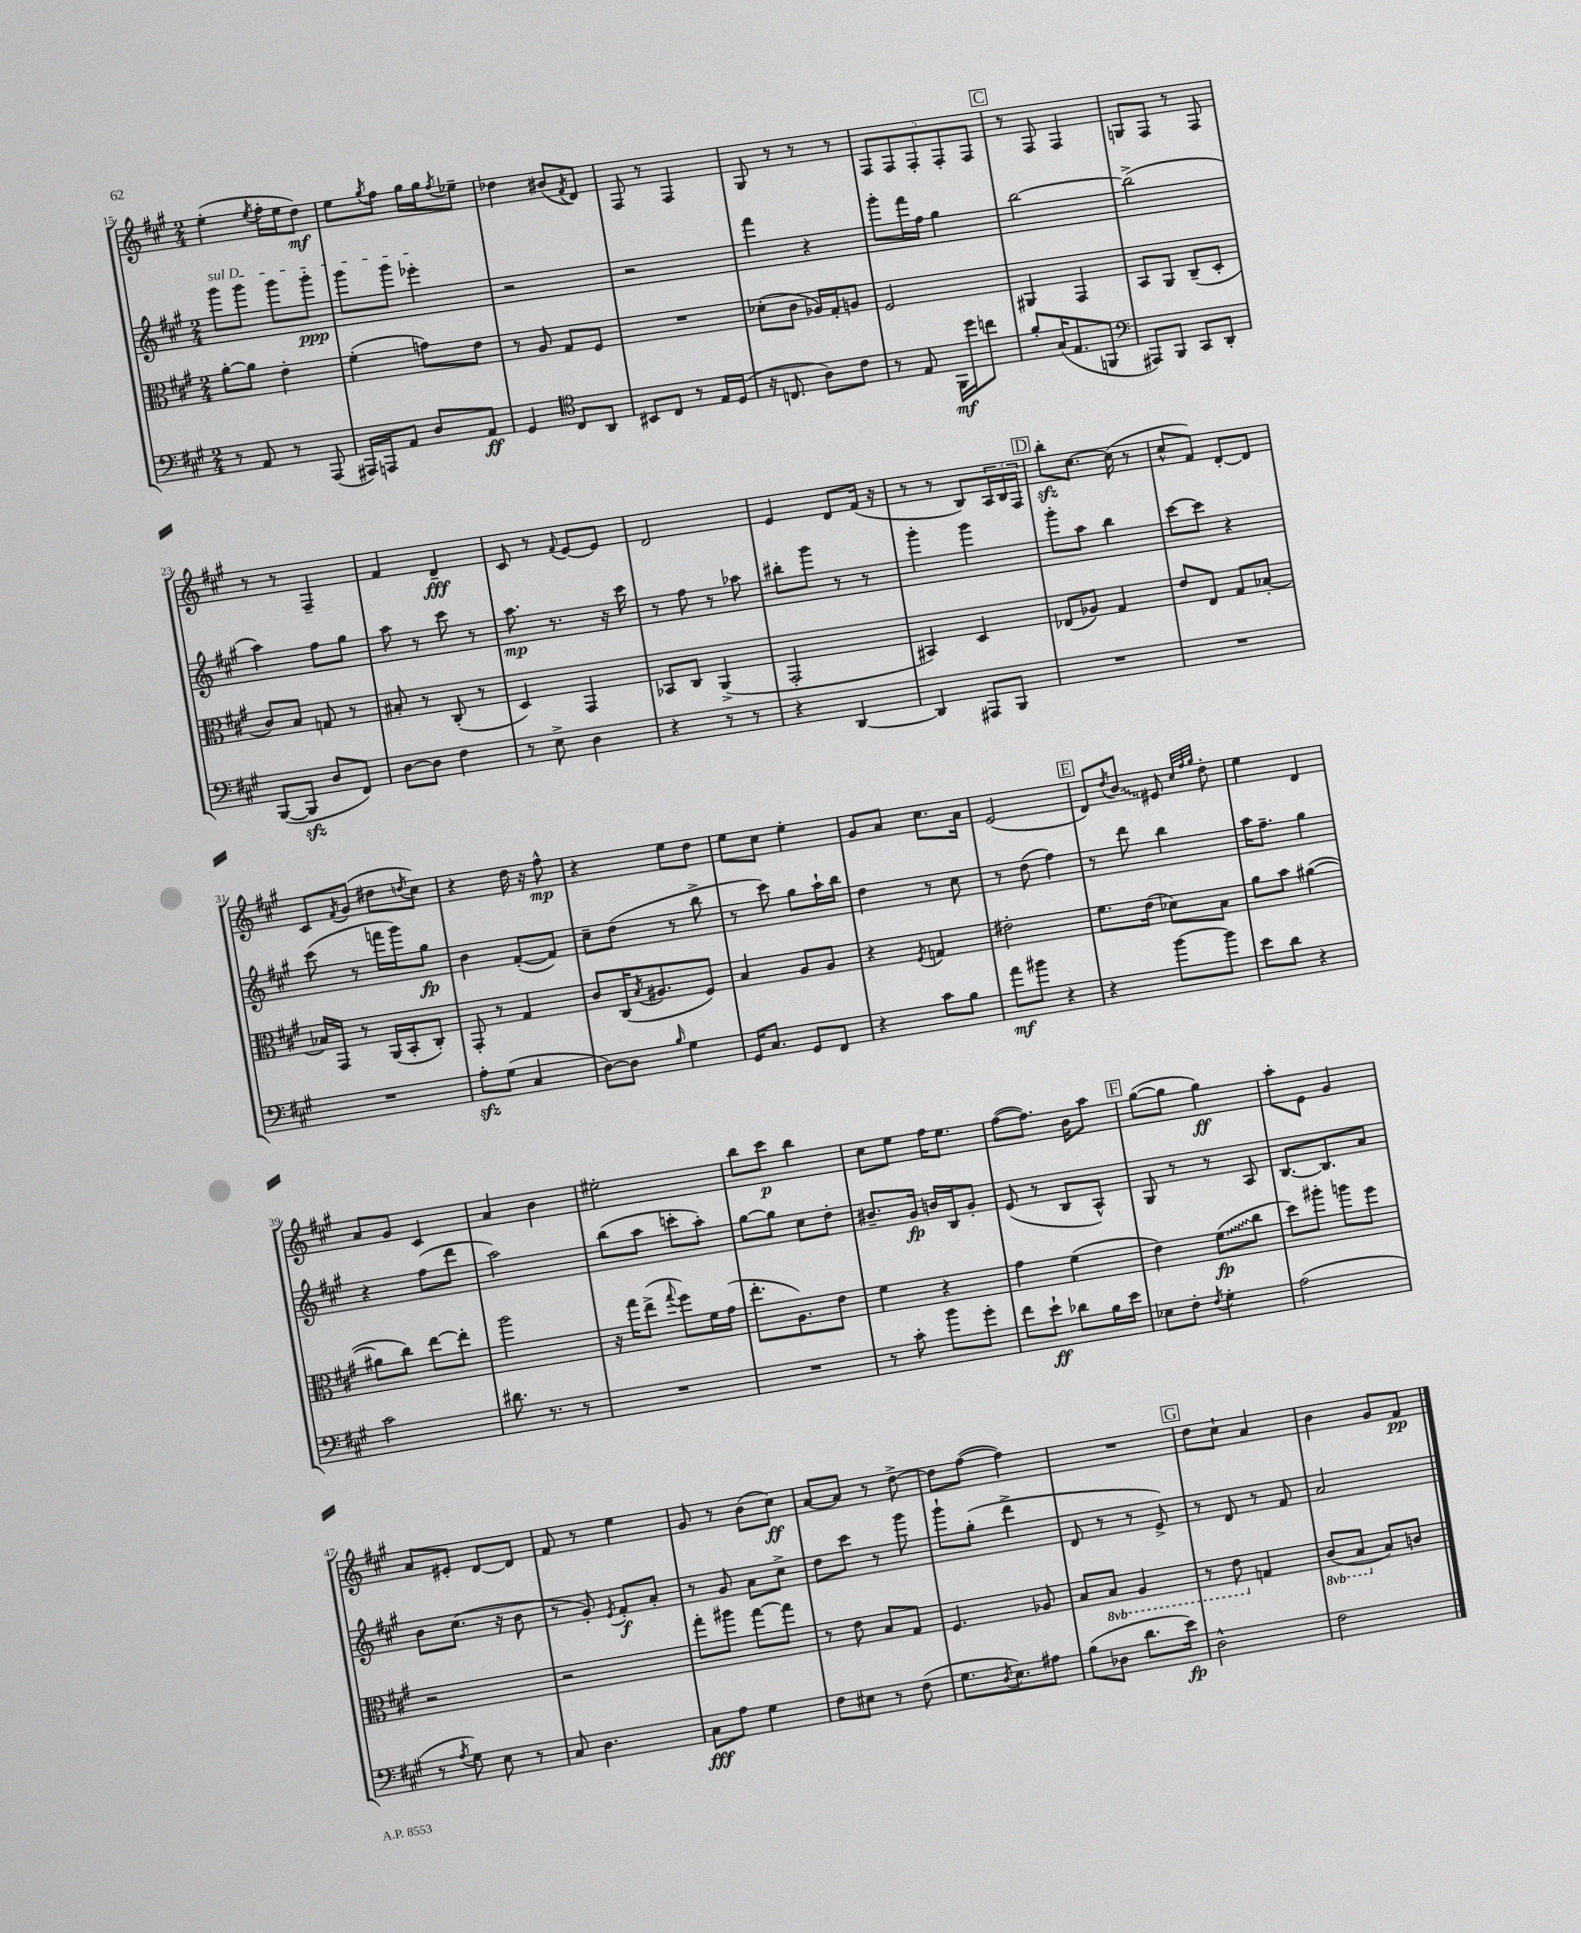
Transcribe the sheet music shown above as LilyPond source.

<<
\new StaffGroup <<
\new Staff = "s0" {
    \clef treble \key a \major \numericTimeSignature \time 2/4
    e''4-.( \acciaccatura { e''8 } fis''16-. e''16 d''8\mf) |
    e''8 \acciaccatura { gis''8 } fis''8 gis''16 gis''16 \acciaccatura { fis''8 } ees''8-- |
    des''4 bis'8( \acciaccatura { fis'8 } d'8) |
    fis8 r8 fis4 |
    gis8 r8 r8 r8 |
    \tuplet 5/4 { fis8 fis8 fis8-. fis8-. fis8 } |
    \mark \markup { \box "C" } r8 fis8 fis4 |
    g8 fis8 r8 fis8 |
    r8 r8 fis4-- |
    fis'4 d'4--\fff |
    cis'8 r8 \appoggiatura { fis'8 } e'8~ e'8 |
    d'2 |
    e'4 d'8 fis'16( r16 |
    r8 r8 b8) \tuplet 3/2 { a16 b16 fis16 } |
    \mark \markup { \box "D" } b''8-.\sfz cis''8.~ cis''16( r8 |
    cis''8-^ fis'8) d'8~-. d'8 |
    cis'8 \acciaccatura { fis'8 } gis'8( dis''8 \acciaccatura { d''8 } cis''8) |
    r4 d''16 r16 fis''8-^\mp |
    r4 e''8 d''8 |
    e''8 cis''8 e''4-. |
    gis'8 a'8 cis''8. a'16 |
    e'2( |
    \mark \markup { \box "E" } d'8) \acciaccatura { d''8 } \once \override Glissando.style = #'zigzag b'8\glissando eis'8 \grace { cis''32 fis''32 gis''32 } d''8-. |
    e''4 d'4 |
    a'8 gis'8 cis'4 |
    a'4 b'4 |
    eis''2-. |
    b''8 cis'''8\p b''4 |
    cis''8 e''8 fis''16 e''8. |
    fis''8~( fis''8.) b'16 a''8 |
    \mark \markup { \box "F" } gis''8~( gis''8 gis''4\ff) |
    a''8-. e'8 gis'4 |
    a'8 eis'8-. d'8~ d'8 |
    fis'8 r8 e''4 |
    gis'8 r8 b'8( cis''8\ff) |
    a'8~ a'8 r8 d''8~-> |
    d''8 fis''8~( fis''4) |
    R2 |
    \mark \markup { \box "G" } d''8 cis''8-! a'4 |
    b'4 gis'8 fis'8\pp \bar "|." |
}
\new Staff = "s1" {
    \clef treble \key a \major \numericTimeSignature \time 2/4
    \once \override TextSpanner.bound-details.left.text = \markup { \italic "sul D" } gis'''8\startTextSpan gis'''8 gis'''8 gis'''8-.\ppp |
    gis'''8 gis'''8 ees'''4-.\stopTextSpan |
    r2 |
    r2 |
    fis'''4 r4 |
    gis'''8-. fis'''16 fis''16 gis''4 |
    \mark \markup { \box "C" } b''2~ |
    b''2->( |
    a''4) fis''8 gis''8 |
    a''8 r8 cis'''8 r8 |
    a''8.\mp r8. r16 cis'''16 |
    r8 fis''8 r8 aes''8 |
    bis''8-. gis'''8 r8 r8 |
    gis'''4-. gis'''4 |
    \mark \markup { \box "D" } gis'''8-. a''8 b''4 |
    cis'''8~ cis'''8 r4 |
    cis'''8( r8 f'''16 gis'''16) gis''8\fp |
    b'4 fis'8~-.( fis'8) |
    cis''8-- d''8( r8 b''8-> |
    r8 cis'''8) gis''8 a''16-! b''16 |
    d''4 r8 cis''8 |
    r8 d''8( fis''4) |
    \mark \markup { \box "E" } r8 d'''8 b''4 |
    a''16 fis''8.-- gis''4 |
    r4 fis''8( d'''8 |
    a''2) |
    b''8( a''8 c'''8-. a''8-.) |
    gis''8~ gis''8 cis''8 d''8-. |
    bis'8.-- gis'16\fp b'16 b16 gis'8-. |
    e'8( r8 b8 a8-^) |
    \mark \markup { \box "F" } gis8 r8 r8 a8 |
    b8.~ b8. a'8 |
    b'8 cis''8.( r16 b'8 |
    r8 gis'8-.) \acciaccatura { e'8 } fis'8-.\f a'8-. |
    r8 gis'8 a'8 cis''8-> |
    d''8 cis'''8 r8 gis'''8 |
    gis'''8-! gis''8-.( d'''4-> |
    d'8 r8 r8 e'8->) |
    \mark \markup { \box "G" } r8 d'8 r8 fis'8 |
    a'2 \bar "|." |
}
\new Staff = "s2" {
    \clef alto \key a \major \numericTimeSignature \time 2/4 \set Staff.ottavationMarkups = #ottavation-simple-ordinals
    a'8~-. a'8 e'4-. |
    fis'4-.( g'8) e'8 |
    r8 a8 gis8 fis8 |
    R2 |
    des'8-.( cis'8 aes16) gis16-. a8 |
    fis2 |
    \mark \markup { \box "C" } ais,4 gis,4 |
    b,8 a,8 cis8--( d8-. |
    cis'8) b8 g8 r8 |
    bis8-. r8 cis8-.( r8 |
    d4) gis,4 |
    bes,8 cis8 a,4->( |
    gis,2-. |
    bis,4) d4 |
    \mark \markup { \box "D" } ees8( aes8) gis4 |
    e'8 e8 gis8 bes8~-. |
    bes16 gis,16 r8 a,16( b,16-. cis8-.) |
    gis,8-. r8 gis4 |
    cis'8 cis16( \acciaccatura { b8 } ais8. fis8) |
    b4 a8 a8 |
    r4 \acciaccatura { fis8 } g4 |
    eis'2-. |
    \mark \markup { \box "E" } fis'8. e'16( des'8) b8 |
    a'8 b'8 ais'4~( |
    ais'8 cis''8) e''8~ e''8-. |
    a''2 |
    r16 gis''16 e''8->( \appoggiatura { gis''8 } fis''8) fis'16 gis'16( |
    e''8.-. a8.) e'8 |
    fis'4 r4 |
    gis'4 fis'4( |
    \mark \markup { \box "F" } e'4) \once \override Glissando.style = #'zigzag fis'8\glissando\fp( cis''8 |
    d''8) ais''8-. a''8 fis''8 |
    r2 |
    r2 |
    gis''8-. ais''8 gis''8~ gis''8 |
    r8 e'8 b8 gis8 |
    fis4. aes8 |
    b8 \ottava #-1 b,8 a,4 |
    \mark \markup { \box "G" } r8 e8 \ottava #0 g4 |
    \ottava #-1 cis8( b,8 \ottava #0 b8) c'8 \bar "|." |
}
\new Staff = "s3" {
    \clef bass \key a \major \numericTimeSignature \time 2/4
    r8 a,8 r8 a,,8( |
    ais,,16) a,,16 a,8 d8 a,8\ff |
    gis,4 \clef tenor cis8 a,8 |
    bis,8 cis8 r8 e16 d16( |
    r16 c8. a8) cis'8 |
    r8 e8 fis,16\mf d''16 c''8 |
    \mark \markup { \box "C" } fis'8-. gis16( e8. f,8 |
    \clef bass ais,,8) b,,8 cis,8 d,8-. |
    b,,8~( b,,8\sfz d8 fis,8) |
    d8~ d8 fis4 |
    r8 e8-> d4 |
    r4 r8 r8 |
    r4 d,4~ |
    d,4 ais,,8 b,,8 |
    \mark \markup { \box "D" } R2 |
    R2 |
    R2 |
    a8-.\sfz gis8( cis4 |
    d8~) d8 \grace { b16 } gis4 |
    gis,16 cis8. gis,8 fis,8 |
    r4 cis'8 b8 |
    a'8\mf bis'8 r4 |
    \mark \markup { \box "E" } r4 b'8~ b'8 |
    e'8 d'8 r4 |
    cis'2 |
    dis'8. r8. r8 |
    R2 |
    R2 |
    r8 cis'8-. b'8 gis'8-. |
    fis'8 e'8-!\ff des'8 b16 e'16 |
    \mark \markup { \box "F" } ees8 fis8-. \acciaccatura { fis8 } gis4-. |
    a2( |
    r8 \acciaccatura { a8 } gis8) e8 r8 |
    cis8 d4. |
    cis8\fff a8 gis4 |
    fis8 eis8 r8 fis8( |
    gis8. \acciaccatura { d8 } e8.) ais8 |
    b8( des8 d'8. e'16\fp) |
    \mark \markup { \box "G" } d2-^ |
    fis2 \bar "|." |
}
>>
>>
\layout { \context { \Score currentBarNumber = #15 } }
